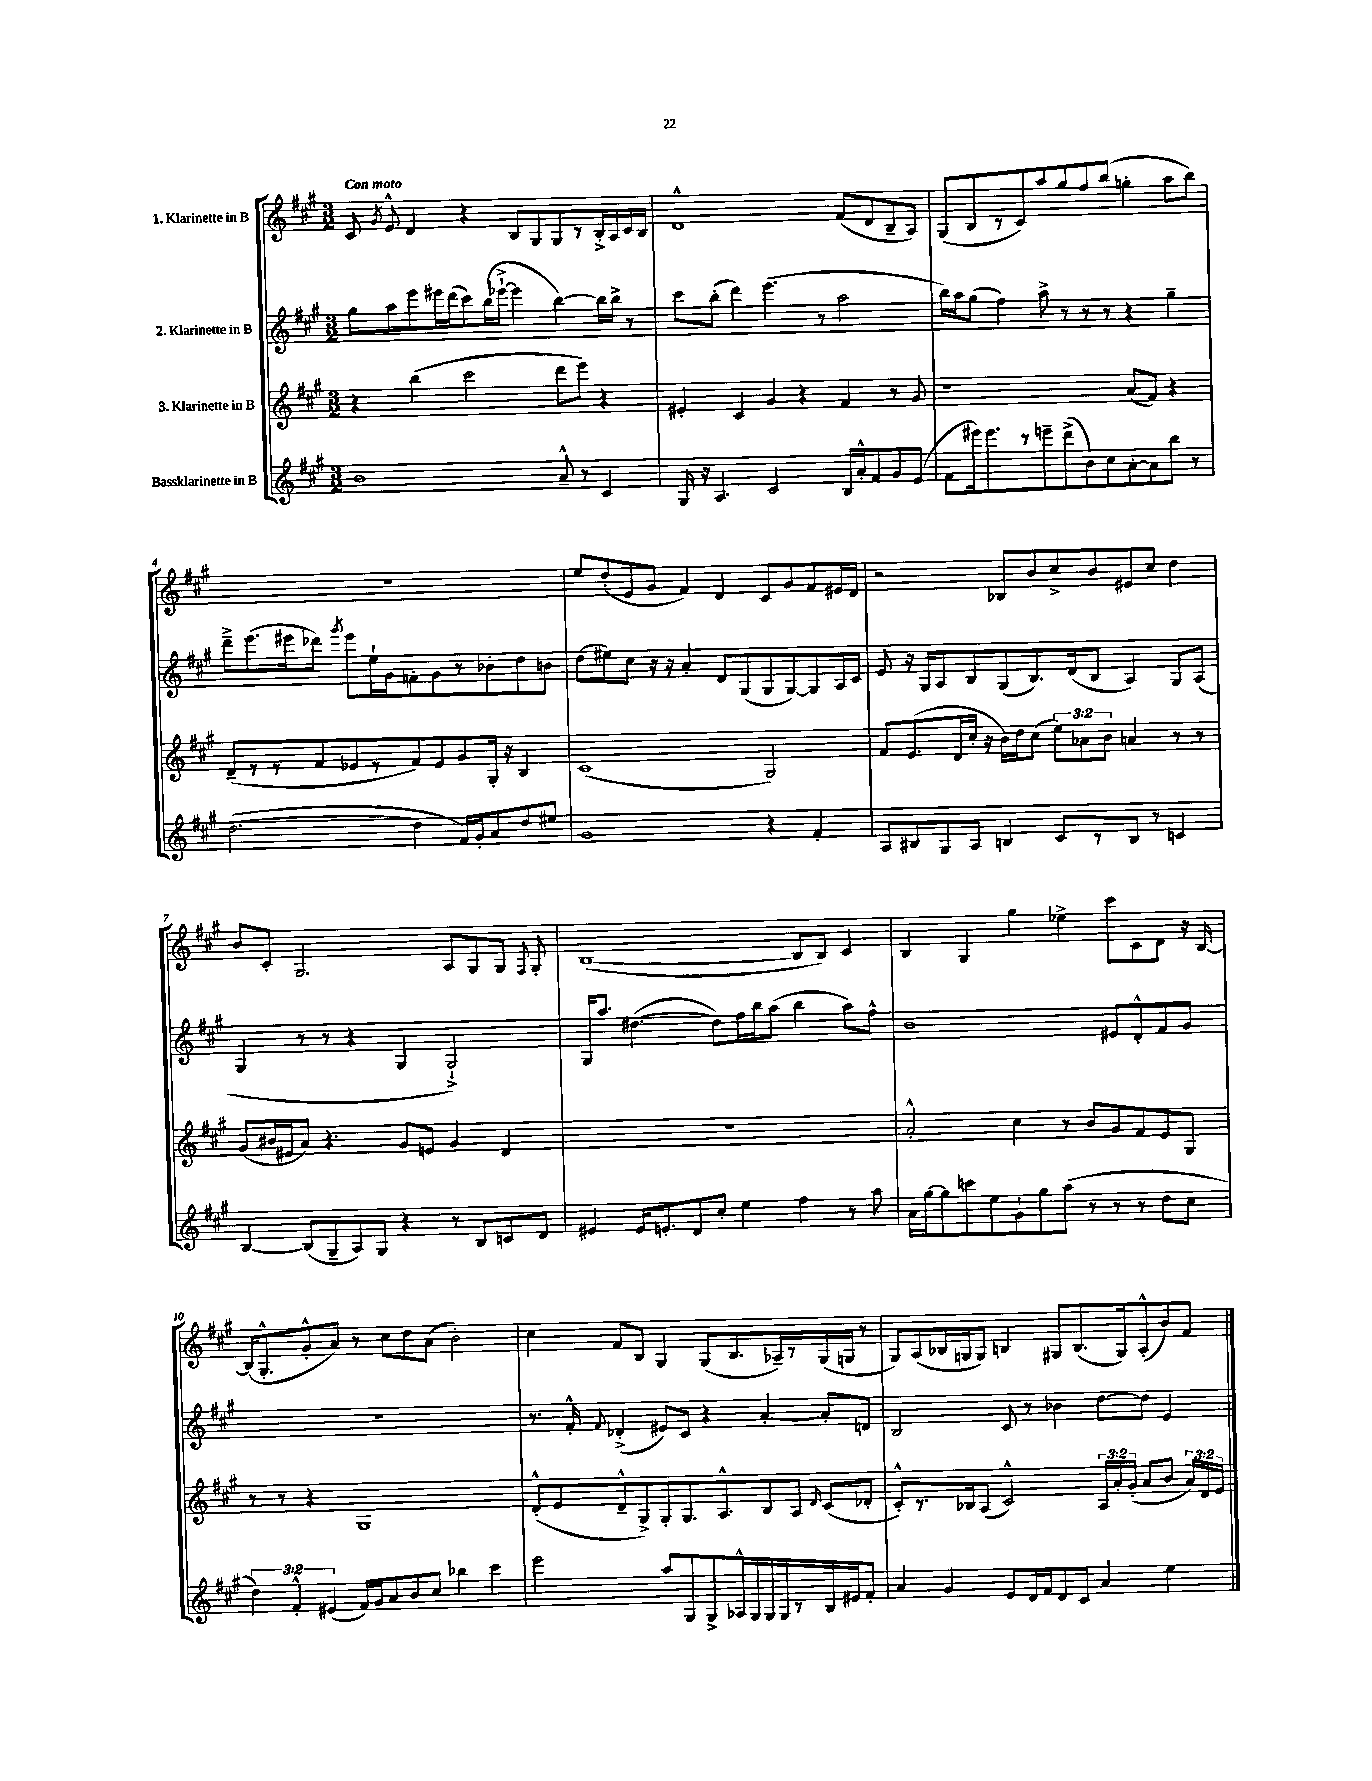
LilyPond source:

<<
\new StaffGroup <<
\new Staff = "s0" \with { instrumentName = "1. Klarinette in B" } {
    \clef treble \key a \major \numericTimeSignature \time 3/2 \tempo "Con moto"
    \autoBeamOff cis'8 \acciaccatura { gis'8 } e'8-^ d'4 r4 b8[ gis8 gis8 r8 b16-.-> a16 cis'16 b16] |
    d'1-^ fis'8[( d'8 b8-- a8]) |
    gis8[( b8 r8 cis'8) a''8 gis''8 fis''8 b''8]( g''4-. a''8[ b''8]) |
    R1. |
    e''8[ d''8-.( e'8 gis'8] fis'4) d'4 cis'8[ gis'8 fis'8 eis'16 d'16] |
    r2 bes8[ b'8 cis''8-> b'8 eis'8 cis''8] d''4 |
    b'8[ cis'8]-. gis2. a8[ gis8 gis8] \appoggiatura { fis8 } gis8-. |
    b1~( b8[ b8]) cis'4 |
    b4 gis4 gis''4 ees''4-> cis'''8[ cis'8 d'8] r16 b16~ |
    b16[( gis8.-.-^ gis'8-.-^ a'8]) r8 cis''8[ d''8 a'8]( b'2-.) |
    cis''4 fis'8[ b8] gis4 gis8[( b8. aes16--) r8 gis16( g16] r8 |
    gis8[) a8( bes16 g16 g8]) b4 gis8[ b8.( gis16) a8-.-^( b'8) fis'8] \bar "|." |
}
\new Staff = "s1" \with { instrumentName = "2. Klarinette in B" } {
    \clef treble \key a \major \numericTimeSignature \time 3/2
    \autoBeamOff gis''8[ a''8 e'''8 eis'''16 d'''16( cis'''8) b''16( ees'''16]~-!-> ees'''4 b''4~) b''16[ b''16]-> r8 |
    cis'''8[ b''8]-.( d'''4) e'''4.( r8 a''2 |
    b''16[) a''16 gis''8]( fis''4) a''8-> r8 r8 r8 r4 gis''4-- |
    d'''8[---> e'''8.( eis'''16 des'''8]) \acciaccatura { gis'''8 } eis'''8[ e''16-! gis'16 f'8-. gis'8 r8 bes'8-. d''8 b'8] |
    d''8[( eis''8) cis''8] r16 r16 a'4-. d'8[ gis8( gis8 gis8~) gis8 a16 cis'16] |
    e'8 r16 gis16[ a8 b8 gis8( b8.) d'16( b8] a4) gis8[ a8]( |
    gis4 r8 r8 r4 gis4 gis2-!->) |
    gis16[ a''8.] dis''4.~( dis''8[) fis''16 b''16 a''8]( b''4 a''8[) fis''8]-^ |
    b'1 eis'8[ d'8-.-^ fis'8 gis'8] |
    R1. |
    r8. fis'16-.-^ \appoggiatura { fis'8 } des'4-.->( eis'8[) cis'8] r4 a'4~-. a'8[-. d'8] |
    b2 cis'8 r8 bes'4 d''8[~ d''8] e'4 \bar "|." |
}
\new Staff = "s2" \with { instrumentName = "3. Klarinette in B" } {
    \clef treble \key a \major \numericTimeSignature \time 3/2 \override Staff.TupletNumber.text = #tuplet-number::calc-fraction-text
    \autoBeamOff r4 b''4( cis'''2 d'''8[ e'''8]) r4 |
    eis'4-. cis'4 gis'4 r4 fis'4 r8 gis'8 |
    r1 a'8[( fis'8]) r4 |
    d'8[--( r8 r8 fis'8 ees'8 r8 fis'8) ees'8 gis'8 gis16]-. r16 b4 |
    cis'1( gis2) |
    fis'8[ e'8.( d'16 cis''16]-. r16 b'16[) d''16 cis''8]( \tuplet 3/2 { e''8[) aes'8 b'8] } a'4 r8 r8 |
    gis'8[( bis'16 eis'16 a'8]) r4. gis'8[ e'8] gis'4 d'4 |
    R1. |
    a'2-.-^ cis''4 r8 b'8[ gis'8 fis'8 e'8 gis8] |
    r8 r8 r4 gis1 |
    d'8[-.-^( e'8 d'8---^ gis8->) gis8-. gis8. a8.-^ b8 a8] \grace { d'16 } cis'8[( des'8]-. |
    cis'8[-.-^) r8. bes16 a8]( cis'2-^) \tuplet 3/2 { a16[ a'16-. gis'16]-.( } a'8[ b'8] \tuplet 3/2 { a'16[) d'16 e'16] } \bar "|." |
}
\new Staff = "s3" \with { instrumentName = "Bassklarinette in B" } {
    \clef treble \key a \major \numericTimeSignature \time 3/2 \override Staff.TupletNumber.text = #tuplet-number::calc-fraction-text
    \autoBeamOff b'1 a'8---^ r8 cis'4 |
    gis16 r16 a4. cis'2 b16[ a'16-.-^ fis'8 gis'8 e'8]( |
    fis'8[ eis'''16) eis'''8. r8 e'''8-- d'''8->( b'8) cis''8 a'8~-. a'8 b''8] r8 |
    d''2.~( d''4 fis'16[) gis'16-. a'8 d''8 eis''8] |
    gis'1 r4 fis'4-. |
    a8[ bis8 gis8 a8] b4 cis'8[ r8 b8] r8 c'4 |
    b4~ b8[( gis8-- a8) gis8] r4 r8 b8[ c'8 d'8] |
    eis'4 eis'16[ e'8.-. d'8 cis''8]-. e''4 fis''4 r8 a''8 |
    a'16[ gis''16~ gis''8 c'''8 e''8 gis'8-! gis''8 a''8]( r8 r8 r8 d''8[ cis''8] |
    \tuplet 3/2 { d''4) fis'4-.-^ eis'4( } fis'16[) gis'16 a'8 b'8 cis''8] bes''4 cis'''4 |
    e'''2 a''8[ gis8 gis8-> aes16-^ gis16 gis16 gis16 r8 b16 eis'16 fis'8]-. |
    a'4 gis'4 e'8[ d'16 fis'16 d'8 cis'8] a'4 e''4 \bar "|." |
}
>>
>>
